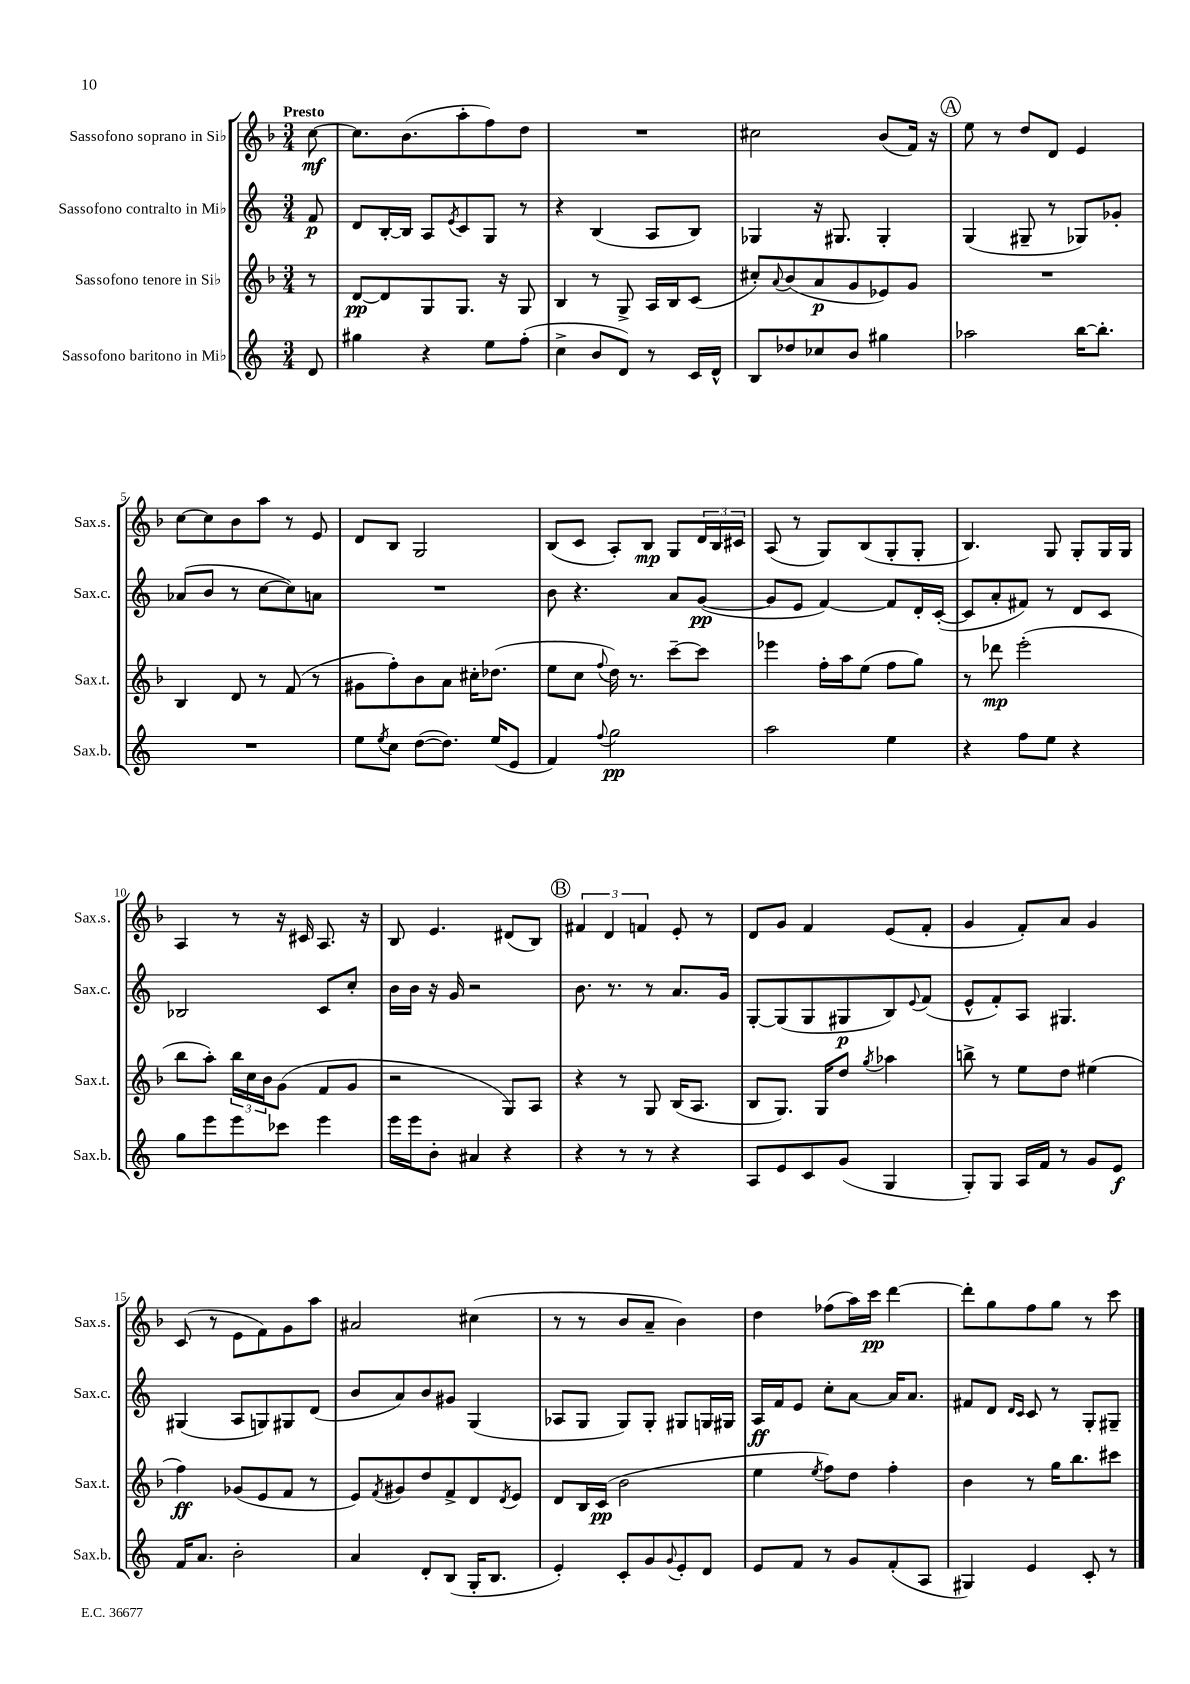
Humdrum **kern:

**kern	**dynam	**kern	**dynam	**kern	**dynam	**kern	**dynam
*part4	*part4	*part3	*part3	*part2	*part2	*part1	*part1
*staff4	*staff4	*staff3	*staff3	*staff2	*staff2	*staff1	*staff1
*I"Sassofono baritono in Mi♭	*	*I"Sassofono tenore in Si♭	*	*I"Sassofono contralto in Mi♭	*	*I"Sassofono soprano in Si♭	*
*I'Sax.b.	*	*I'Sax.t.	*	*I'Sax.c.	*	*I'Sax.s.	*
*clefG2	*	*clefG2	*	*clefG2	*	*clefG2	*
*k[]	*	*k[b-]	*	*k[]	*	*k[b-]	*
*M3/4	*	*M3/4	*	*M3/4	*	*M3/4	*
=	=	=	=	=	=	=	=
!	!	!	!	!	!	!LO:TX:a:B:t=Presto	!
8d/	.	8r	.	8f/	p	[8cc\	mf
=1	=1	=1	=1	=1	=1	=1	=1
4gg#X\	.	[8d/L	pp	8d/L	.	8.cc\L]	.
.	.	8d/]	.	[16B'/L	.	.	.
.	.	.	.	16B/JJ]	.	(8.b-\	.
4r	.	8G/	.	8A/L	.	.	.
.	.	.	.	8qe/	.	.	.
.	.	8.G/J	.	8c/	.	8aa'\	.
8ee\L	.	.	.	8G/J	.	8ff\)	.
.	.	16r	.	.	.	.	.
(8ff'\J	.	8G/	.	8r	.	8dd\J	.
=2	=2	=2	=2	=2	=2	=2	=2
4cc^\	.	4B-/	.	4r	.	2.r	.
8b/L	.	8r	.	(4B/	.	.	.
8d/J)	.	8G^/	.	.	.	.	.
8r	.	16A/LL	.	8A/L	.	.	.
.	.	16B-/J	.	.	.	.	.
16c/LL	.	(8c/J	.	8B/J)	.	.	.
16d^^/JJ	.	.	.	.	.	.	.
=3	=3	=3	=3	=3	=3	=3	=3
8B/L	.	8cc#X'/L)	.	4G-X/	.	2cc#X\	.
.	.	8qqa/	.	.	.	.	.
8dd-X/	.	(8b-/	.	.	.	.	.
8cc-X/	.	8a/	p	16r	.	.	.
.	.	.	.	8.G#X/	.	.	.
8b/J	.	8g/	.	.	.	.	.
4gg#X\	.	8e-X/)	.	4G#'/	.	(8b-/L	.
.	.	8g/J	.	.	.	16f/Jk)	.
.	.	.	.	.	.	16r	.
!!LO:REH:place=s1:t=A
=4	=4	=4	=4	=4	=4	=4	=4
2aa-X\	.	2.r	.	(4G/	.	8ee\	.
.	.	.	.	.	.	8r	.
.	.	.	.	8G#X~/	.	8dd/L	.
.	.	.	.	8r	.	8d/J	.
[16bb\KL	.	.	.	8G-X/L)	.	4e/	.
8.bb'\J]	.	.	.	.	.	.	.
.	.	.	.	8g-X'/J	.	.	.
!!LO:LB:g=z
=5	=5	=5	=5	=5	=5	=5	=5
2.r	.	4B-/	.	(8a-X/L	.	[8cc\L	.
.	.	.	.	8b/J	.	8cc\]	.
.	.	8d/	.	8r	.	8b-\	.
.	.	8r	.	[8cc\L	.	8aa\J	.
.	.	(8f/	.	8cc\])	.	8r	.
.	.	8r	.	8an\J	.	8e/	.
=6	=6	=6	=6	=6	=6	=6	=6
8ee\L	.	8g#X\L	.	2.r	.	8d/L	.
8qee/	.	.	.	.	.	.	.
8cc\J	.	8ff'\)	.	.	.	8B-/J	.
([8dd\L	.	8b-\	.	.	.	2G/	.
8.dd\J])	.	8a\J	.	.	.	.	.
.	.	16cc#X'\KL	.	.	.	.	.
(16ee/KL	.	(8.dd-X\J	.	.	.	.	.
8e/J	.	.	.	.	.	.	.
=7	=7	=7	=7	=7	=7	=7	=7
4f/)	.	8ee\L	.	8b\	.	(8B-/L	.
.	.	8cc\J	.	4.r	.	8c/J	.
8qqff/	.	8qqff/	.	.	.	.	.
2gg\	pp	16dd\)	.	.	.	8A'/L)	.
.	.	8.r	.	.	.	.	.
.	.	.	.	.	.	8B-/J	mp
.	.	[8ccc~\L	.	8a/L	.	8G/L	.
.	.	8ccc\J]	.	([8g/J	pp	24d/L	.
.	.	.	.	.	.	24B-/	.
.	.	.	.	.	.	24c#X/JJ	.
=8	=8	=8	=8	=8	=8	=8	=8
2aa\	.	4eee-X\	.	8g/L]	.	(8A/	.
.	.	.	.	8e/J	.	8r	.
.	.	16ff'\LL	.	[4f/)	.	8G/L)	.
.	.	16aa\J	.	.	.	.	.
.	.	(8ee\J	.	.	.	(8B-/	.
4ee\	.	8ff\L	.	8f/L]	.	8G'/	.
.	.	8gg\J)	.	16d'/L	.	8G'/J	.
.	.	.	.	([16c'/JJ	.	.	.
=9	=9	=9	=9	=9	=9	=9	=9
4r	.	8r	.	8c/L]	.	4.B-/)	.
.	.	8ddd-X\	mp	8a'/	.	.	.
8ff\L	.	(2eee'\	.	8f#X/J)	.	.	.
8ee\J	.	.	.	8r	.	8G/	.
4r	.	.	.	8d/L	.	8G'/L	.
.	.	.	.	8c/J	.	16G/L	.
.	.	.	.	.	.	16G/JJ	.
!!LO:LB:g=z
=10	=10	=10	=10	=10	=10	=10	=10
8gg\L	.	8bb-\L	.	2B-X/	.	4A/	.
8eee\	.	8aa'\J)	.	.	.	.	.
8eee\	.	24bb-\LL	.	.	.	8r	.
.	.	24cc\	.	.	.	.	.
.	.	24b-\J	.	.	.	.	.
8ccc-X\J	.	(8g\J	.	.	.	16r	.
.	.	.	.	.	.	16c#X/	.
4eee\	.	8f/L	.	8c/L	.	8.A/	.
.	.	8g/J	.	8cc'/J	.	.	.
.	.	.	.	.	.	16r	.
=11	=11	=11	=11	=11	=11	=11	=11
16eee\LL	.	2r	.	16b\LL	.	8B-/	.
16eee\J	.	.	.	16b\JJ	.	.	.
8b'\J	.	.	.	16r	.	4.e/	.
.	.	.	.	16g/	.	.	.
4a#X/	.	.	.	2r	.	.	.
4r	.	8G/L)	.	.	.	(8d#X/L	.
.	.	8A/J	.	.	.	8B-/J)	.
!!LO:REH:place=s1:t=B
=12	=12	=12	=12	=12	=12	=12	=12
4r	.	4r	.	8.b\	.	6f#X/	.
.	.	.	.	.	.	6d/	.
.	.	.	.	8.r	.	.	.
8r	.	8r	.	.	.	.	.
.	.	.	.	.	.	6fn/	.
8r	.	8G/	.	8r	.	.	.
4r	.	(16B-/KL	.	8.a/L	.	8e'/	.
.	.	8.A/J	.	.	.	.	.
.	.	.	.	.	.	8r	.
.	.	.	.	16g/Jk	.	.	.
=13	=13	=13	=13	=13	=13	=13	=13
8A/L	.	8B-/L	.	[8G'/L	.	8d/L	.
8e/	.	8.G/J)	.	(8G/]	.	8g/J	.
8c/	.	.	.	8G/	.	4f/	.
.	.	16G/KL	.	.	.	.	.
(8g/J	.	8dd/J	.	8G#X/	p	.	.
.	.	8qgg/	.	.	.	.	.
4G/	.	4aa-X\	.	8B/)	.	(8e/L	.
.	.	.	.	8qqe/	.	.	.
.	.	.	.	(8f/J	.	8f'/J	.
=14	=14	=14	=14	=14	=14	=14	=14
8G'/L)	.	8bbn^\	.	8e^^/L	.	4g/	.
8G/J	.	8r	.	8f'/)	.	.	.
16A/LL	.	8ee\L	.	8A/J	.	8f'/L)	.
16f/JJ	.	.	.	.	.	.	.
8r	.	8dd\J	.	4.G#X/	.	8a/J	.
8g/L	.	(4ee#X\	.	.	.	4g/	.
8e/J	f	.	.	.	.	.	.
!!LO:LB:g=z
=15	=15	=15	=15	=15	=15	=15	=15
16f/KL	.	4ff\)	ff	(4G#X/	.	(8c/	.
8.a/J	.	.	.	.	.	.	.
.	.	.	.	.	.	8r	.
2b'\	.	(8g-X/L	.	8A/L	.	8e\L	.
.	.	8e/	.	8Gn/)	.	8f\)	.
.	.	8f/J	.	8G#X/	.	8g\	.
.	.	8r	.	(8d/J	.	8aa\J	.
=16	=16	=16	=16	=16	=16	=16	=16
4a/	.	8e/L)	.	8b/L	.	2a#X/	.
.	.	8qf/	.	.	.	.	.
.	.	8g#X/	.	8a/)	.	.	.
8d'/L	.	8dd/	.	8b/	.	.	.
(8B/J	.	8f^/	.	8g#X/J	.	.	.
16G'/KL	.	8d/	.	(4G/	.	(4cc#X\	.
8.B/J	.	.	.	.	.	.	.
.	.	8qd/	.	.	.	.	.
.	.	8e/J	.	.	.	.	.
=17	=17	=17	=17	=17	=17	=17	=17
4e'/)	.	8d/L	.	8A-X/L	.	8r	.
.	.	16B-/L	.	8G/J	.	8r	.
.	.	(16c/JJ	pp	.	.	.	.
8c'/L	.	2b-\	.	8G/L)	.	8b-/L	.
8g/	.	.	.	8G'/J	.	8a~/J	.
8qqg/	.	.	.	.	.	.	.
8e'/	.	.	.	8G#X/L	.	4b-\)	.
8d/J	.	.	.	16Gn/L	.	.	.
.	.	.	.	16G#X/JJ	.	.	.
=18	=18	=18	=18	=18	=18	=18	=18
8e/L	.	4ee\	.	16A/LL	ff	4dd\	.
.	.	.	.	16f/J	.	.	.
8f/J	.	.	.	8e/J	.	.	.
.	.	8qee/	.	.	.	.	.
8r	.	8ff\L)	.	8cc'\L	.	(8ff-X\L	.
8g/L	.	8dd\J	.	[8a\J	.	16aa\L)	.
.	.	.	.	.	.	16ccc\JJ	pp
(8f'/	.	4ff'\	.	16a/KL]	.	[4ddd\	.
.	.	.	.	8.a/J	.	.	.
8A/J	.	.	.	.	.	.	.
=19	=19	=19	=19	=19	=19	=19	=19
4G#X/)	.	4b-\	.	8f#X/L	.	8ddd'\L]	.
.	.	.	.	8d/J	.	8gg\	.
.	.	.	.	16qqd/LL	.	.	.
.	.	.	.	16qqc/JJ	.	.	.
4e/	.	8r	.	8c/	.	8ff\	.
.	.	16gg\KL	.	8r	.	8gg\J	.
.	.	8.bb-\	.	.	.	.	.
8c'/	.	.	.	8G'/L	.	8r	.
8r	.	8ccc#X\J	.	8G#X~/J	.	8ccc\	.
==	==	==	==	==	==	==	==
*-	*-	*-	*-	*-	*-	*-	*-
